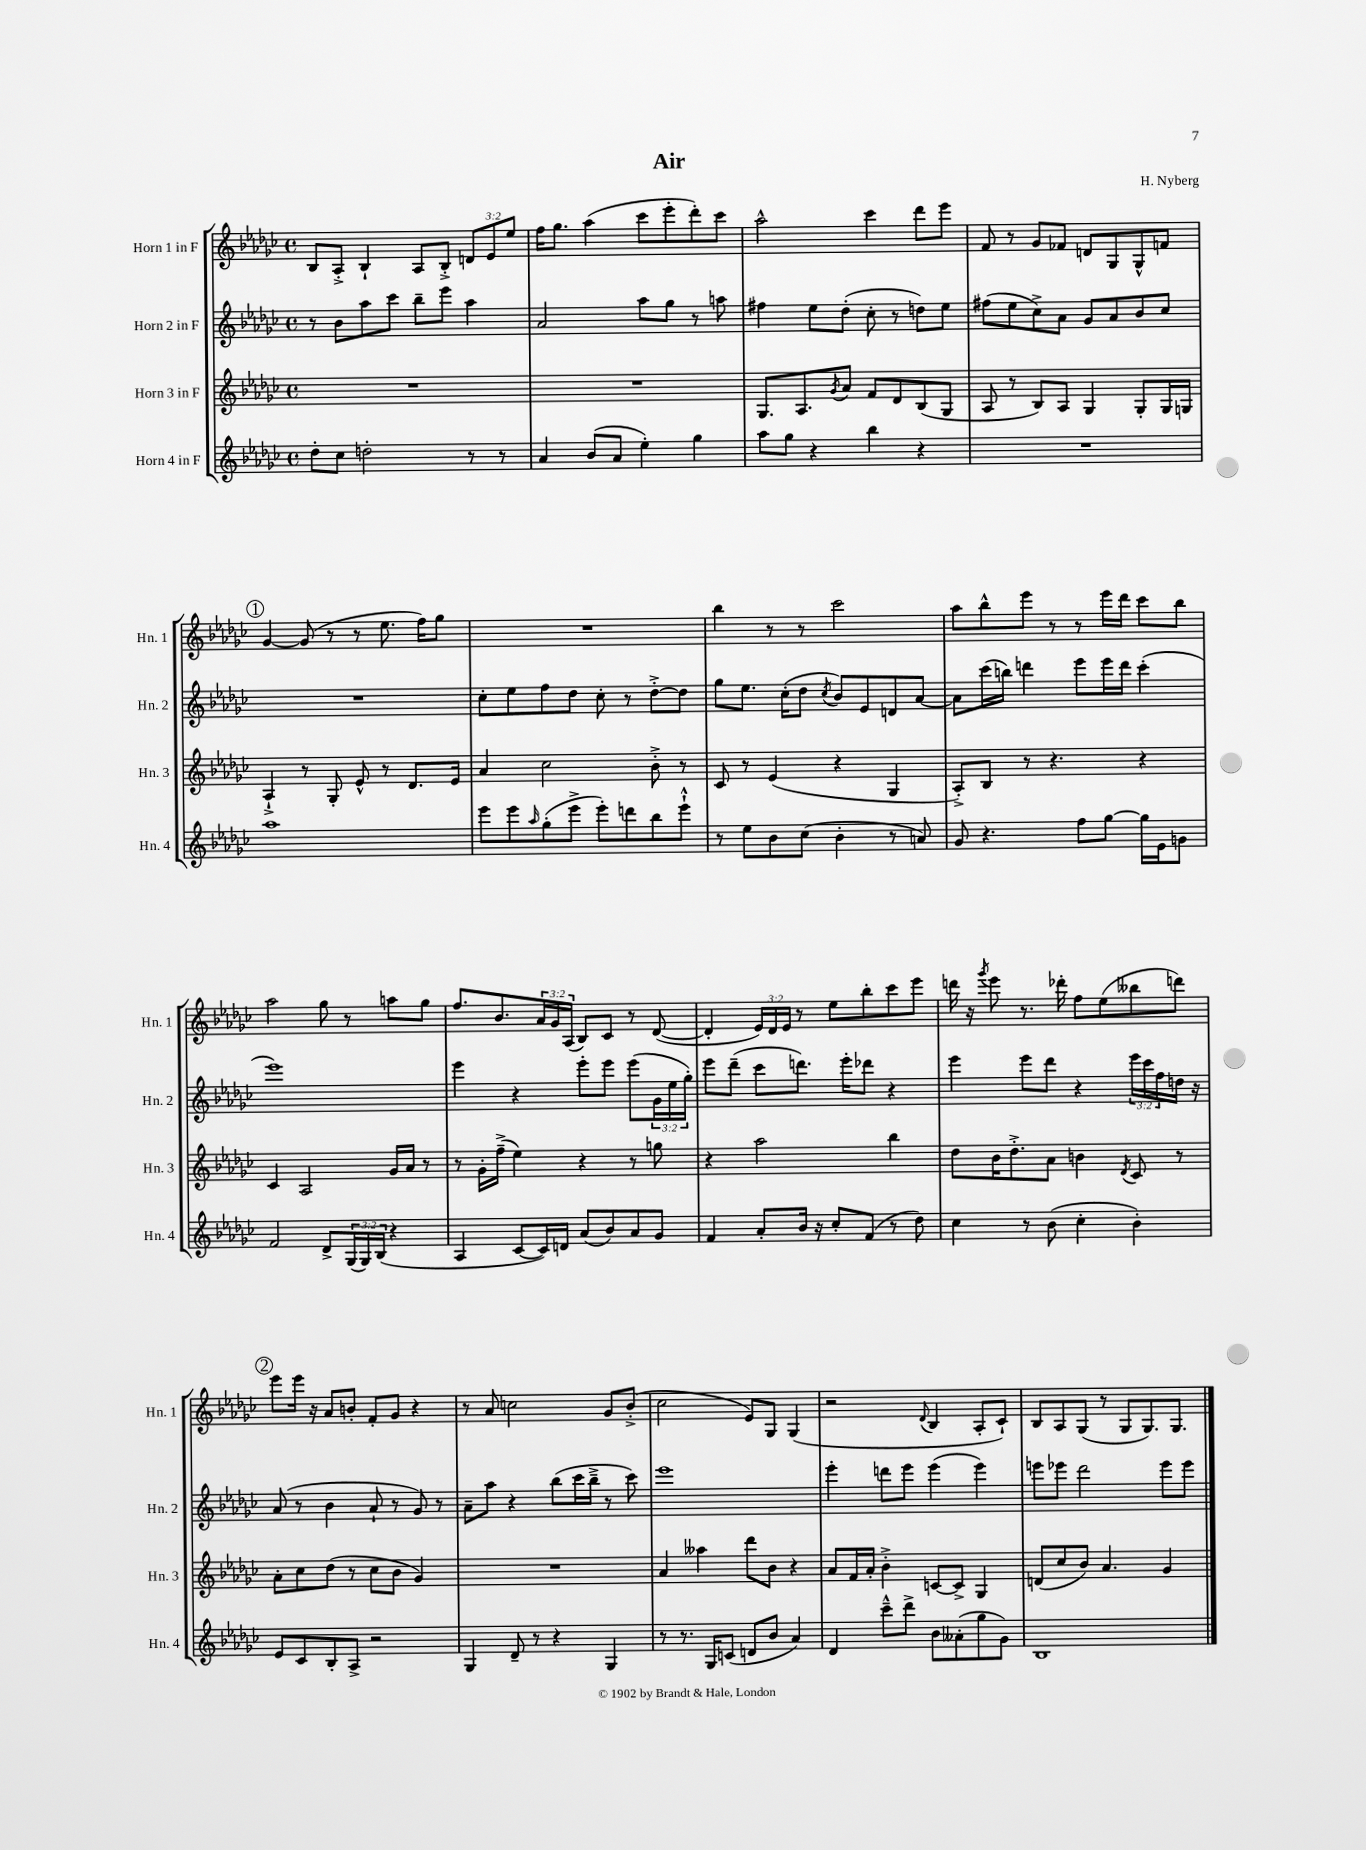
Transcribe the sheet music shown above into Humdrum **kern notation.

**kern	**kern	**kern	**kern
*part4	*part3	*part2	*part1
*staff4	*staff3	*staff2	*staff1
*I"Horn 4 in F	*I"Horn 3 in F	*I"Horn 2 in F	*I"Horn 1 in F
*I'Hn. 4	*I'Hn. 3	*I'Hn. 2	*I'Hn. 1
*clefG2	*clefG2	*clefG2	*clefG2
*k[b-e-a-d-g-c-]	*k[b-e-a-d-g-c-]	*k[b-e-a-d-g-c-]	*k[b-e-a-d-g-c-]
*M4/4	*M4/4	*M4/4	*M4/4
*met(c)	*met(c)	*met(c)	*met(c)
=1	=1	=1	=1
8dd-'\L	1r	8r	8B-/L
8cc-\J	.	8b-\L	8A-'^/J
2ddn'\	.	8aa-\	4B-`/
.	.	8ccc-\J	.
.	.	8bb-~\L	8A-/L
.	.	8eee-\J	8B-'^/J
8r	.	4aa-\	12dn/L
.	.	.	12e-/
8r	.	.	.
.	.	.	12ee-/J
=2	=2	=2	=2
4a-/	1r	2a-/	16ff\KL
.	.	.	8.gg-\J
(8b-/L	.	.	(4aa-\
8a-/J	.	.	.
4ee-'\)	.	8aa-\L	8ccc-\L
.	.	8gg-\J	8eee-'\
4gg-\	.	8r	8ddd-'\)
.	.	8aan\	8ccc-\J
=3	=3	=3	=3
8aa-\L	8.G-/L	4ff#X\	2aa-^^\
8gg-\J	.	.	.
.	8.A-/	.	.
4r	.	8ee-\L	.
.	8qg-/	.	.
.	8a-/J	(8dd-'\J	.
4bb-\	8f/L	8cc-'\	4ccc-\
.	8d-/	8r	.
4r	(8B-/	8ddn\L)	8ddd-\L
.	8G-/J	8ee-\J	8eee-\J
=4	=4	=4	=4
1r	8A-/	(8ff#X\L	8f/
.	8r	8ee-\	8r
.	8B-/L)	8cc-^\)	8g-/L
.	8A-/J	8a-\J	8f-X/J
.	4G-/	8g-/L	8dn/L
.	.	8a-/	8G-/
.	8G-'/L	8b-/	8G-^^/
.	16G-/L	8cc-/J	8fn/J
.	16Gn/JJ	.	.
!!LO:LB:g=z
!!LO:REH:place=s1:t=1
=5	=5	=5	=5
1aa-	4A-`^/	1r	[4g-/
.	8r	.	(8g-/]
.	8G-'/	.	8r
.	8e-^^/	.	8r
.	8r	.	8.ee-\
.	8.d-/L	.	.
.	.	.	16ff\KL)
.	.	.	8gg-\J
.	16e-/Jk	.	.
=6	=6	=6	=6
8eee-\L	4a-/	8cc-'\L	1r
8eee-\	.	8ee-\	.
16qqaa-/	.	.	.
(8gg-'\	2cc-\	8ff\	.
8eee-^\J	.	8dd-\J	.
8eee-'\L)	.	8cc-'\	.
8dddn\	.	8r	.
8bb-\	8b-'^\	[8dd-'^\L	.
8eee-`^^\J	8r	8dd-\J]	.
=7	=7	=7	=7
8r	8c-/	8gg-\L	4bb-\
8ee-\L	8r	8.ee-\J	.
8b-\	(4e-/	.	8r
.	.	(16cc-'\KL	.
(8cc-\J	.	8dd-\J	8r
.	.	8qcc-/	.
4b-'\	4r	8b-/L)	2ccc-\
.	.	8e-/	.
8r	4G-/	8dn/	.
8an/)	.	[8a-/J	.
=8	=8	=8	=8
8g-/	8A-'^/L)	8a-\L]	8aa-\L
4.r	8B-/J	(16ccc-\L	8bb-^^\
.	.	16bbn\JJ)	.
.	8r	4dddn\	8eee-\J
.	4.r	.	8r
8ff\L	.	8eee-\L	8r
[8gg-\J	.	16eee-\L	16eee-\LL
.	.	16ddd\JJ	16ddd-\JJ
16gg-\LL]	4r	(4ccc-'\	8ccc-\L
16e-\J	.	.	.
8gn\J	.	.	8bb-\J
!!LO:LB:g=z
=9	=9	=9	=9
2f/	4c-/	1eee-)	2aa-\
.	2A-/	.	.
8d-^/L	.	.	8gg-\
(24G-/L	.	.	8r
24G-/)	.	.	.
(24B-/JJ	.	.	.
4r	16g-/LL	.	8aan\L
.	16a-/JJ	.	.
.	8r	.	8gg-\J
=10	=10	=10	=10
4A-/	8r	4eee-\	8.ff/L
.	16g-'\LL	.	.
.	(16ff~^\JJ	.	8.b-/
[8c-/L	4ee-\)	4r	.
16c-/L])	.	.	24a-/L
.	.	.	24g-/
16dn/JJ	.	.	.
.	.	.	(24A-/JJ
(8a-/L	4r	8eee-'\L	8B-/L)
8b-/)	.	8eee-\J	8c-/J
8a-/	8r	(8eee-\L	8r
8g-/J	8ggn\	24g-\L	([8d-/
.	.	24ee-\	.
.	.	24gg-'\JJ)	.
=11	=11	=11	=11
4f/	4r	8eee-\L	4d-'/]
.	.	(8ddd-~\J	.
8a-'/L	2aa-\	8ccc-\L	24e-/LL)
.	.	.	24d-/
.	.	.	24e-/JJ
16b-/Jk	.	8.dddn\J)	8r
16r	.	.	.
8cc-'/L	.	.	8ee-\L
.	.	16eee-'\KL	.
(8f/J	.	8ddd-X\J	8bb-'\
8r	4bb-\	4r	8ccc-\
8dd-\)	.	.	8eee-\J
=12	=12	=12	=12
4cc-\	8dd-\L	4eee-\	16dddn\
.	.	.	16r
.	.	.	8qggg-/
.	16b-\K	.	8eee-\
.	8.dd-'^\	.	.
8r	.	8eee-\L	8.r
(8b-\	8a-\J	8ddd-\J	.
.	.	.	16ddd-X'\
4cc-'\	4bn\	4r	8ff\L
.	.	.	(8ee-\
.	8qd-/	.	.
4b-'\)	8c-/	24eee-\LL	8bb--X\
.	.	24ccc-\	.
.	.	24ff\	.
.	8r	16ddn\JJ	8dddn\J)
.	.	16r	.
!!LO:LB:g=z
!!LO:REH:place=s1:t=2
=13	=13	=13	=13
8e-/L	8a-'\L	(8a-/	8eee-\L
8c-/	8cc-\	8r	16eee-\Jk
.	.	.	16r
8B-'/	(8dd-\J	4b-\	8a-/L
8A-^/J	8r	.	8bn'/J
2r	8cc-\L	8a-`/	8f'/L
.	8b-\J	8r	8g-/J
.	4g-/)	8g-/)	4r
.	.	8r	.
=14	=14	=14	=14
4G-/	1r	8a-~\L	8r
.	.	8aa-\J	8a-/
8d-~/	.	4r	2ccn\
8r	.	.	.
4r	.	(8bb-\L	.
.	.	16ccc-\L	.
.	.	16bb-~^\JJ	.
4G-/	.	8r	8g-/L
.	.	8ccc-\)	(8b-'^/J
=15	=15	=15	=15
8r	4a-/	1eee-	2cc-\
8.r	.	.	.
.	4aa--X\	.	.
16G-/KL	.	.	.
(8cn/J	.	.	.
8dn/L	8ddd-\L	.	8e-/L)
8b-/J	8b-\J	.	8G-/J
4a-/)	4r	.	(4G-/
=16	=16	=16	=16
4d-/	8a-/L	4eee-'\	2r
.	16f/L	.	.
.	16a-'/JJ	.	.
8ccc-~^^\L	4b-'^\	8dddn\L	.
8ddd-^\J	.	8eee-\J	.
.	.	.	8qqd-/
8b-\L	[8cn/L	(4eee-\	4B-/
(8a--X'\	8c^/J]	.	.
8gg-\	4G-/	4eee-\)	8A-'/L
8g-\J)	.	.	8c-`/J)
=17	=17	=17	=17
1B-	(8dn/L	8eeen\L	8B-/L
.	8cc-/	8eee-X\J	8A-/
.	8b-/J)	2ddd-\	(8G-/J
.	4.a-/	.	8r
.	.	.	8G-/L
.	.	.	8.G-/)
.	4g-/	8eee-\L	.
.	.	.	8.G-/J
.	.	8eee-\J	.
==	==	==	==
*-	*-	*-	*-
